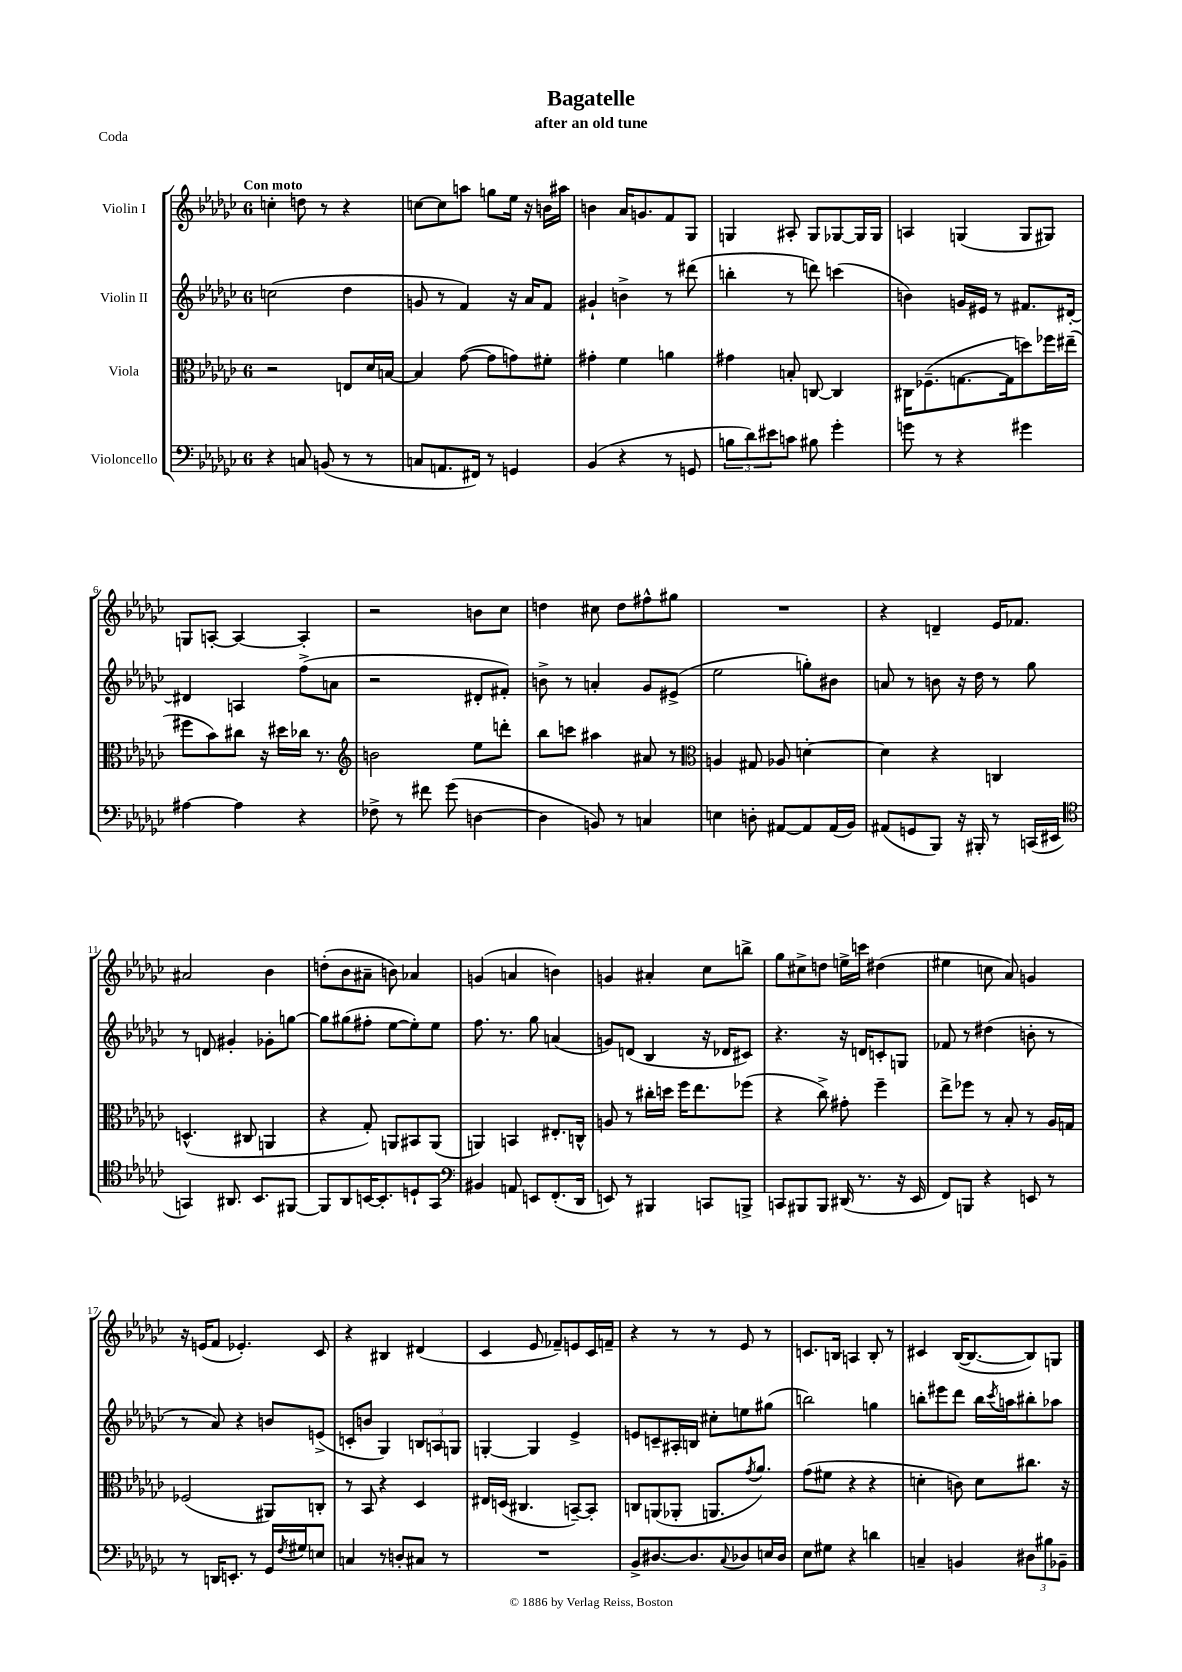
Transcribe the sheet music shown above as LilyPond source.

\header { title = "Bagatelle" subtitle = "after an old tune" piece = "Coda" }
<<
\new StaffGroup <<
\new Staff = "s0" \with { instrumentName = "Violin I" } {
    \clef treble \key ges \major \once \override Staff.TimeSignature.style = #'single-digit \time 6/8 \tempo "Con moto"
    c''4-. d''8 r8 r4 |
    c''8~ c''8 a''8 g''8 ees''16 r16 b'16 ais''16 |
    b'4 aes'16 g'8. f'8 ges8 |
    g4 ais8-. g8 ges8~ ges16 ges16 |
    a4 g4( g8 gis8) |
    g8 a8~-. a4~ a4-. |
    r2 b'8 ces''8 |
    d''4 cis''8 d''8 fis''8-^ gis''8 |
    R2. |
    r4 d'4-- ees'16 fes'8. |
    ais'2 bes'4 |
    d''8-.( bes'8 ais'8-- b'8) aes'4 |
    g'4( a'4 b'4) |
    g'4 ais'4-. ces''8 b''8-> |
    ges''8 cis''8-> d''8 e''16-> c'''16 dis''4( |
    eis''4 c''8 aes'8) g'4 |
    r16 e'16( f'8 ees'4.-.) ces'8 |
    r4 bis4 dis'4( |
    ces'4 ees'8 fes'8--) e'8 ces'16 f'16-- |
    r4 r8 r8 ees'8 r8 |
    c'8. b16 a4 b8-. r8 |
    cis'4 bes16~( bes8.~ bes8) g8 \bar "|." |
}
\new Staff = "s1" \with { instrumentName = "Violin II" } {
    \clef treble \key ges \major \once \override Staff.TimeSignature.style = #'single-digit \time 6/8
    c''2( des''4 |
    g'8 r8 f'4) r16 aes'16 f'8 |
    gis'4-! b'4-> r8 dis'''8( |
    b''4-. r8 d'''8) c'''4( |
    b'4) g'16 eis'16 r8 fis'8. dis'16~-. |
    dis'4 a4 f''8->( a'8 |
    r2 dis'8-. fis'8-.) |
    b'8-> r8 a'4-. ges'8 eis'8->( |
    ees''2 g''8-.) bis'8 |
    a'8 r8 b'8 r16 des''16 r8 ges''8 |
    r8 d'8 gis'4-. ges'8-. g''8~ |
    g''8 gis''8( fis''8-. ees''8~ ees''8-.) ees''8 |
    f''8. r8. ges''8 a'4( |
    g'8) d'8( bes4 r16 des'16 cis'8) |
    r4. r16 d'16 c'8-. g8 |
    fes'8 r8 dis''4( b'8-. r8 |
    r8 aes'8) r4 b'8 e'8->( |
    c'8-. b'8 ges4) \tuplet 3/2 { b8 a8 g8 } |
    g4~-. g4 ees'4-> |
    e'8 c'8-- ais16-. b16 cis''8-. e''8 gis''8( |
    b''2) g''4 |
    b''8-. eis'''8 des'''8 b''16 \acciaccatura { ces'''8 } a''16 bis''8-. aes''8 \bar "|." |
}
\new Staff = "s2" \with { instrumentName = "Viola" } {
    \clef alto \key ges \major \once \override Staff.TimeSignature.style = #'single-digit \time 6/8
    r2 e8 des'16 b16~ |
    b4 ges'8~( ges'8 g'8) fis'8-. |
    gis'4-. f'4 a'4 |
    gis'4 b8-. c8~ c4 |
    cis16 fes8.--( g8.~ g16 d''8) fes''16 eis''16--( |
    fis''8 bes'8) cis''8 r16 dis''16 ces''16 r8. |
    \clef treble b'2 ees''8 d'''8-. |
    bes''8 c'''8 ais''4 ais'8 r8 |
    \clef alto a4 gis8 aes8 d'4~-. |
    d'4 r4 c4 |
    d4.-^( cis8 a,4 |
    r4 ges8-.) a,8 bis,8 a,8( |
    a,4) b,4 eis8.-. c16-^ |
    a8 r8 cis''16-. d''16 f''16 ees''8. fes''8( |
    r4 ces''8->) gis'8-. f''4-- |
    ees''8-> fes''8 r8 bes8-. r8 aes16 g16 |
    fes2( ais,8) c8-. |
    r8 bes,8 r4 des4 |
    eis16 d16( cis4. b,8~--) b,8-. |
    c8 a,8( aes,8-. a,8. \acciaccatura { ges'8 } aes'8.) |
    ges'8( fis'8 r4 r4 |
    d'4-. c'8) d'8 cis''8. r16 \bar "|." |
}
\new Staff = "s3" \with { instrumentName = "Violoncello" } {
    \clef bass \key ges \major \once \override Staff.TimeSignature.style = #'single-digit \time 6/8
    r4 c8 b,8( r8 r8 |
    c8 a,8. fis,16) r8 g,4 |
    bes,4( r4 r8 g,8 |
    \tuplet 3/2 { b8 des'8) eis'8 } c'8 bis8 ges'4-. |
    g'8 r8 r4 gis'4 |
    ais4~ ais4 r4 |
    fes8-> r8 fis'8 ges'8( d4~ |
    d4 b,8) r8 c4 |
    e4 d8-. ais,8~ ais,8 ais,16( bes,16) |
    ais,8( g,8 bes,,8) r16 bis,,16-. r8 c,16( eis,16 |
    \clef tenor g,4) ais,8. bes,8. fis,8~ |
    fis,8 aes,8 b,16~ b,8.-. d8-! ges,8 |
    \clef bass bis,4 a,8 e,8 f,8.-.( des,16 |
    e,8) r8 bis,,4 c,8 b,,8-> |
    c,8 bis,,8 bis,,8 dis,16( r8. r16 ees,16 |
    f,8) b,,8 r4 e,8 r8 |
    r8 d,16 e,8.-. r8 ges,16 \acciaccatura { f8 } gis16 e8 |
    c4 r8 d8-. cis8 r8 |
    R2. |
    bes,8-> dis8.~ dis8. \appoggiatura { ces8 } des8 e16 des16 |
    ees8 gis8 r4 d'4 |
    c4-- b,4 \tuplet 3/2 { dis8 bis8 bes,8-- } \bar "|." |
}
>>
>>
